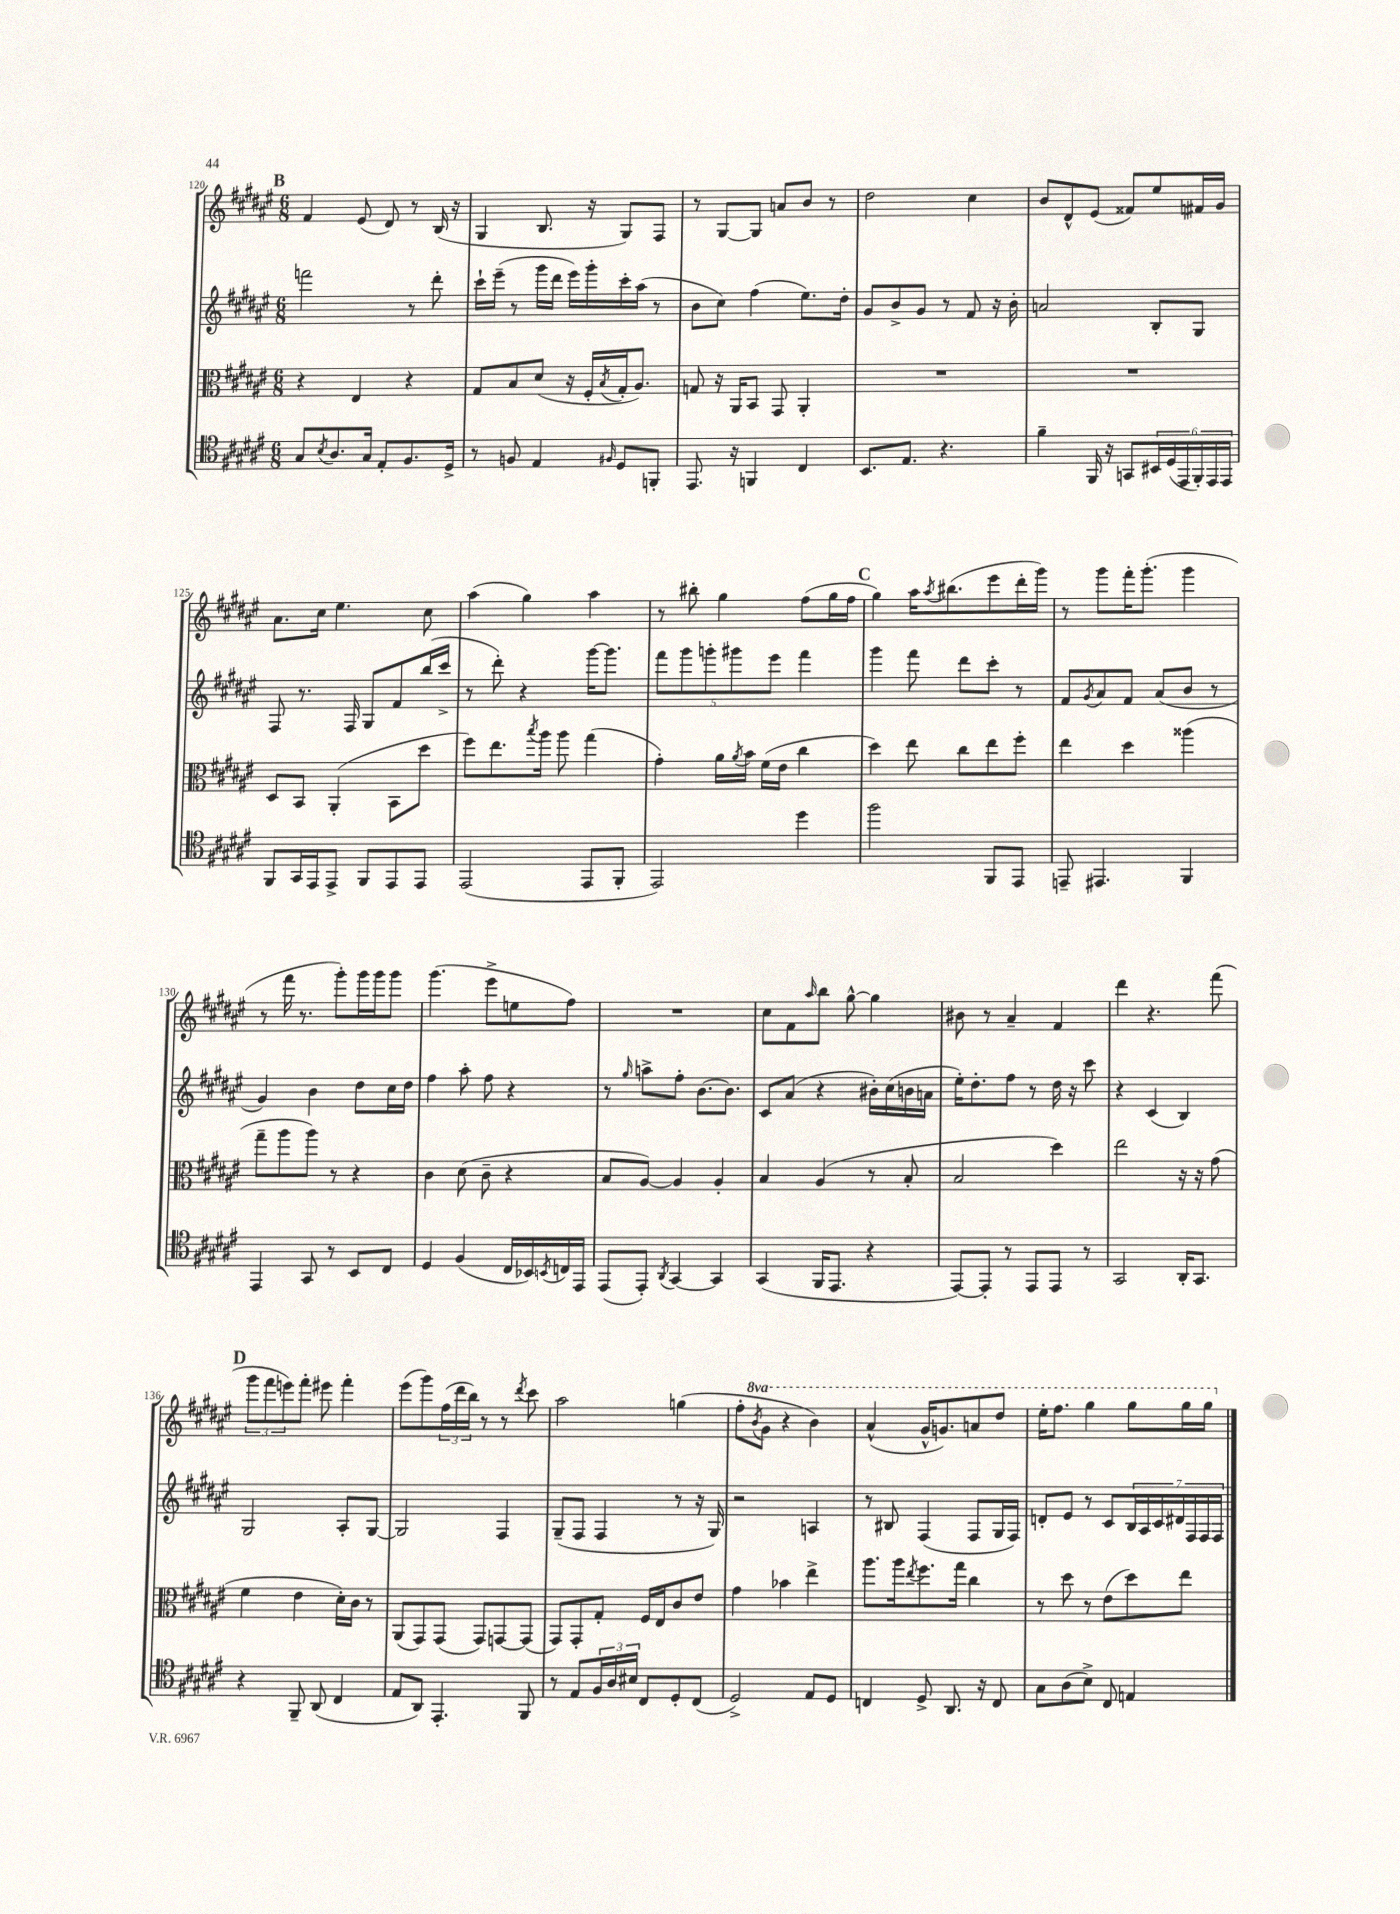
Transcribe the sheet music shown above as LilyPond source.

<<
\new StaffGroup <<
\new Staff = "s0" {
    \clef treble \key fis \major \numericTimeSignature \time 6/8 \set Staff.ottavationMarkups = #ottavation-simple-ordinals
    \mark \markup { \bold "B" } fis'4 eis'8( dis'8) r8 b16( r16 |
    gis4 b8. r16 gis8) fis8 |
    r8 gis8~ gis8 a'8 b'8 r8 |
    dis''2 cis''4 |
    b'8 dis'8-^ eis'8( fisis'8) eis''8 fis'16 gis'16 |
    ais'8. cis''16 eis''4. cis''8 |
    ais''4( gis''4) ais''4 |
    r8 bis''8-. gis''4 fis''8( gis''16 fis''16 |
    \mark \markup { \bold "C" } gis''4) ais''16 \acciaccatura { ais''8 } bis''8.( eis'''8 dis'''16-. gis'''16) |
    r8 gis'''8 fis'''16-. gis'''8.-.( gis'''4 |
    r8 fis'''16 r8. gis'''8-.) gis'''16 gis'''16 gis'''8 |
    gis'''4.( eis'''8-> e''8 fis''8) |
    R2. |
    cis''8 fis'8 \grace { ais''16 } b''8 gis''8~-^ gis''4 |
    bis'8 r8 ais'4-- fis'4 |
    dis'''4 r4. fis'''8( |
    \mark \markup { \bold "D" } \tuplet 3/2 { gis'''8 fis'''8 e'''8) } fis'''8-. eis'''8 fis'''4-. |
    eis'''8( gis'''8) \tuplet 3/2 { fis''16( dis'''16 b''16) } r8 r8 \acciaccatura { dis'''8 } cis'''8 |
    ais''2 g''4( |
    fis''8-. \ottava #1 \acciaccatura { b''8 } gis''8 r4 b''4) |
    ais''4-^( gis''16-^ g''8.) a''8 dis'''8 |
    eis'''16-. fis'''8. gis'''4 gis'''8 gis'''16 gis'''16 \ottava #0 \bar "|." |
}
\new Staff = "s1" {
    \clef treble \key fis \major \numericTimeSignature \time 6/8
    \mark \markup { \bold "B" } f'''2 r8 dis'''8-. |
    cis'''16-! eis'''16--( r8 gis'''16 dis'''16 eis'''16) gis'''16-. cis'''16-. ais''16( r8 |
    b'8 cis''8) fis''4( eis''8.) dis''16-. |
    gis'8 b'8-> gis'8 r8 fis'8 r16 b'16-. |
    a'2 b8-. gis8 |
    fis8 r8. fis16 gis8 fis'8 b''16( cis'''16-> |
    r8 dis'''8-.) r4 gis'''16~ gis'''8. |
    \tuplet 5/4 { fis'''8 gis'''8 g'''8-. gis'''8 eis'''8 } fis'''4 |
    \mark \markup { \bold "C" } gis'''4 fis'''8 dis'''8 cis'''8-. r8 |
    fis'8 \acciaccatura { gis'8 } ais'8 fis'8 ais'8( b'8 r8 |
    gis'4) b'4 dis''8 cis''16 dis''16 |
    fis''4 ais''8-. fis''8 r4 |
    r8 \grace { gis''16 } a''8-> fis''8-. b'8.~ b'8. |
    cis'8 ais'8( r4 bis'16-.) cis''16( b'16 a'16 |
    eis''16-.) dis''8.-. fis''8 r8 dis''16 r16 cis'''8 |
    r4 cis'4( b4) |
    \mark \markup { \bold "D" } gis2 ais8-. gis8~ |
    gis2 fis4 |
    gis8--( fis8 fis4 r8 r16 gis16) |
    r2 a4 |
    r8 bis8 fis4( fis8 gis16 fis16) |
    d'8-. eis'8 r8 cis'8 \tuplet 7/4 { b16 ais16 cis'16 dis'16 fis16 fis16 fis16 } \bar "|." |
}
\new Staff = "s2" {
    \clef alto \key fis \major \numericTimeSignature \time 6/8
    \mark \markup { \bold "B" } r4 eis4 r4 |
    gis8 b8 dis'8( r16 fis16-. \acciaccatura { b8 } gis16-. ais8.) |
    g8 r16 ais,16 b,8 gis,8 ais,4-. |
    R2. |
    R2. |
    dis8 b,8 ais,4-.( b,8 dis''8 |
    fis''8) eis''8. \acciaccatura { b''8 } ais''16 ais''8 gis''4( |
    gis'4-.) ais'16 \acciaccatura { ais'8 } b'16 fis'16( eis'16 cis''4 |
    \mark \markup { \bold "C" } dis''4) eis''8 cis''8 eis''8 fis''8-. |
    eis''4 dis''4 aisis''4( |
    gis''8-- ais''8 ais''8) r8 r4 |
    cis'4 dis'8( cis'8-- r4 |
    b8 ais8~) ais4 ais4-. |
    b4 ais4( r8 b8-. |
    b2 dis''4) |
    eis''2 r16 r16 gis'8( |
    \mark \markup { \bold "D" } fis'4 eis'4 dis'16-.) cis'16 r8 |
    ais,8( gis,8) gis,8( gis,8) g,8~ g,8( |
    gis,8) gis,8-. gis8-. fis16 eis16 cis'8 eis'8 |
    gis'4 bes'4 eis''4-> |
    ais''8. ais''16 \acciaccatura { eis''8 } fis''8. gis''16 cis''4 |
    r8 dis''8 r8 eis'8( dis''8) eis''8 \bar "|." |
}
\new Staff = "s3" {
    \clef tenor \key fis \major \numericTimeSignature \time 6/8
    \mark \markup { \bold "B" } gis8 \acciaccatura { b8 } ais8. gis16 eis8-. fis8. dis16-> |
    r8 f8 eis4 \grace { fis16 } dis8 f,8-. |
    eis,8. r16 f,4 cis4 |
    b,8. eis8. r4. |
    fis'4-- fis,16 r16 g,8 \tuplet 6/4 { bis,16 dis16( eis,16 fis,16-.) eis,16 eis,16 } |
    fis,8 gis,16 eis,16 eis,8-> fis,8 eis,8 eis,8 |
    eis,2( eis,8 fis,8-. |
    eis,2) dis''4 |
    \mark \markup { \bold "C" } fis''2 fis,8 eis,8 |
    e,8-- eis,4. fis,4 |
    eis,4 gis,8 r8 b,8 cis8 |
    dis4 fis4( cis16 bes,16) \acciaccatura { b,8 } c16 eis,16 |
    eis,8( eis,8-.) \acciaccatura { ais,8 } gis,4~ gis,4 |
    gis,4( fis,16 eis,8. r4 |
    eis,8~) eis,8-. r8 eis,8 eis,8 r8 |
    gis,2 ais,16-. gis,8. |
    \mark \markup { \bold "D" } r4 fis,8-- ais,8( cis4 |
    eis8 ais,8) eis,4.-. fis,8 |
    r8 eis8 \tuplet 3/2 { fis16 ais16 bis16 } cis8 dis8-. cis8( |
    dis2->) eis8 dis8 |
    c4 dis8-> ais,8. r16 c8 |
    gis8 ais8( b8->) cis8 e4 \bar "|." |
}
>>
>>
\layout { \context { \Score currentBarNumber = #120 } }
